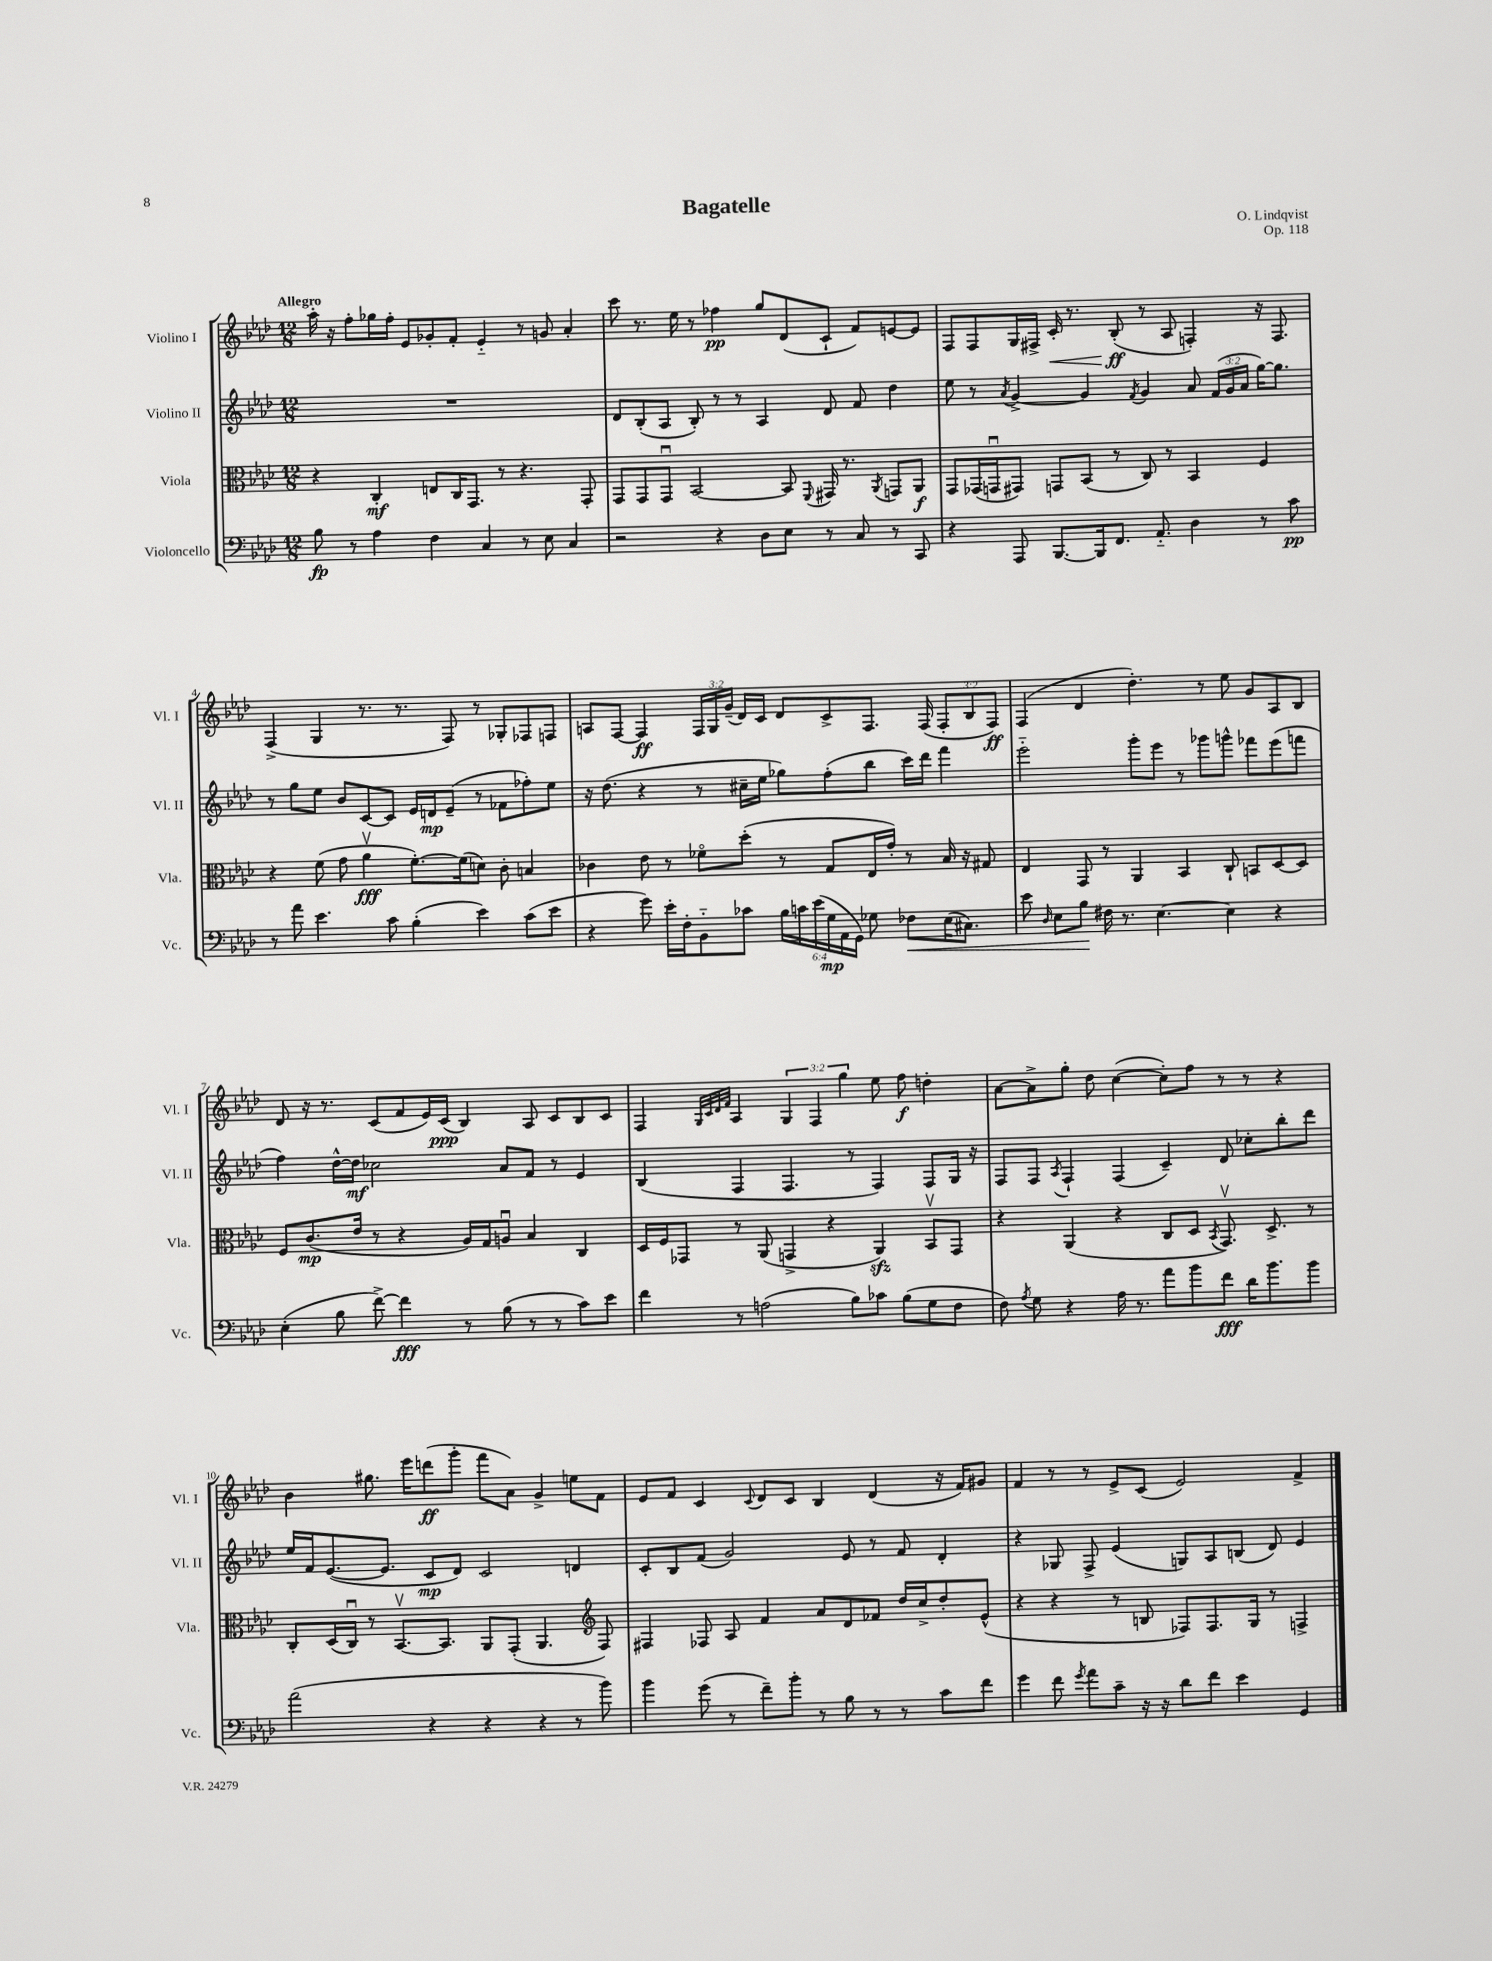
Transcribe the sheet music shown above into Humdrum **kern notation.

**kern	**kern	**kern	**kern
*staff4	*staff3	*staff2	*staff1
*clefF4	*clefC3	*clefG2	*clefG2
*k[b-e-a-d-]	*k[b-e-a-d-]	*k[b-e-a-d-]	*k[b-e-a-d-]
*M12/8	*M12/8	*M12/8	*M12/8
8B-	4r	1.r	16aa-'
.	.	.	16r
8r	.	.	8ff'
4A-	4C'	.	16gg-
.	.	.	16ff'
.	.	.	8e-
4F	8E	.	8g-'
.	16C	.	8f'
.	8.GG	.	.
4C	.	.	4e-'~
.	8r	.	.
8r	4.r	.	8r
8E-	.	.	8g
4C	.	.	4a-'
.	8GG'	.	.
=	=	=	=
2r	8GG	8d-	8ccc
.	8GG	(8B-'	8.r
.	8GGu	8A-	.
.	.	.	16ee-
.	[2BB-	8B-')	8r
4r	.	8r	4ff-
.	.	8r	.
8D-	.	4A-	8gg
8E-	8BB-]	.	(8d-
.	8qqFF	.	.
8r	16GG#	8d-	8c`
.	8.r	.	.
8C	.	8f	8f)
.	8qAA-	.	.
8r	8GG	4dd-	[8e
8CC	8AA-	.	8e]
=	=	=	=
4r	8GG	8ee-	8F
.	(16GG-	8r	8F
.	16GGu	.	.
.	.	8qa-	.
8AAA-	8GG#)	[4g^	16G
.	.	.	16F#^
[8.BBB-	8GG	.	16c'
.	.	.	8.r
.	(8BB-	4g]	.
16BBB-]	.	.	.
8.FF	8r	.	(8B-'
.	.	8qf	.
.	8C)	4g	8r
8.AA-'~	.	.	.
.	8r	.	8A-
4D-	4BB-	8a-	4F')
.	.	(24f	.
.	.	24g	.
.	.	24a-	.
8r	4F	[16gg)	16r
.	.	8.gg]	8.F
8c	.	.	.
=	=	=	=
8r	4r	8r	(4F^
8a-	.	8gg	.
4.e-	(8f	8ee-	4G
.	8g	8b-	.
.	4a-v	[8c	8.r
8c	.	8c]	.
.	.	.	8.r
(4B-'	[8.f')	16e-	.
.	.	16d	.
.	.	(8e-~	8F)
.	(16f]	.	.
4e-)	8d)	8r	8r
.	8c'	8f-	8G-'
(8c	4B	8ff-')	8F-
8e-	.	8ee-	8F
=	=	=	=
4r	4c-	16r	8A
.	.	(8.dd-	.
.	.	.	[8F
8g)	8e-	4r	4F]
16e-'	8r	.	.
16F'	.	.	.
8BB-'~	8f-o	8r	24F
.	.	.	24G
.	.	.	(24g~
8c-	(8dd-'	16cc#~	16d-)
.	.	16ee-	16c
24B-	8r	8gg-)	8d-
24c	.	.	.
(24e-	.	.	.
24G	8G	(8ff'	8c^
24AA-	.	.	.
24GG)	.	.	.
8G-	16E-	8bb-	8.F
.	16g')	.	.
8F-	8r	16ccc)	.
.	.	16ddd-	(16F
(16E-	16B-	4fff	12F'
8.C#)	16r	.	.
.	.	.	12B-
.	8G#	.	.
.	.	.	12F)
=	=	=	=
8e-	4E-	2eee-'~	(4F
16qqD-	.	.	.
8E-	.	.	.
8B-	8GG	.	4d-
16F#	8r	.	.
8.r	.	.	.
.	4AA-	8ggg'	4.dd-')
[4.E-	.	8eee-	.
.	4BB-	8r	.
.	.	8ggg-	8r
4E-]	8C`	8ggg^^	8ee-
.	8BB	8fff-	8g
4r	[8D-	(8eee-	8A-
.	8D-]	8fff	8B-
=	=	=	=
(4E-'	8F	4ff)	8d-
.	(8.c	.	16r
.	.	.	8.r
8B-	.	[16dd-^^	.
.	16e-	16dd-]	.
[8f^)	8r	2cc-	(8c
4f]	4r	.	8f
.	.	.	16e-)
.	.	.	(16c
8r	16A-)	.	4B-)
.	16G	.	.
(8B-	8Au	8a-	.
8r	4B-	8f	8A-
8r	.	8r	8c
8c)	4C	4e-	8B-
8e-	.	.	8c
=	=	=	=
4f	16D-	(4B-	4F
.	16F	.	.
.	8GG-	.	.
.	.	.	32qqG
.	.	.	32qqc
.	.	.	32qqd-
.	.	.	32qqf
8r	8r	4F	4A-
(2A	(8AA-	.	.
.	4GG^	4.F	6G
.	.	.	6F
.	4r	.	.
.	.	.	6gg
8B-)	.	8r	.
8c-	4AA-)	4F)	8ee-
(8B-	.	.	8ff
8G	8BB-v	8F	4dd'
8F	8GG	16G	.
.	.	16r	.
=	=	=	=
8F)	4r	8F	[8a-
8qA-	.	.	.
8G	.	8F	8a-^]
.	.	8qA-	.
4r	(4AA-	4F`	8gg'
.	.	.	8dd-
16A-	4r	(4F	([4cc
8.r	.	.	.
8a-	8C	4c~)	8cc'])
8b-	8D-	.	8ff
.	8qBB-	.	.
8f	8.GGv)	8d-	8r
16d-	.	8cc-'	8r
8.b-	8.D-^	.	.
.	.	8bb-'	4r
8b-	8r	8ddd-	.
=	=	=	=
(2a-	8C'	16ee-	4b-
.	.	16f	.
.	(16D-	([8.e-	.
.	16Cu)	.	.
.	8r	.	8.gg#
.	.	8.e-]	.
.	[8.BB-v	.	.
.	.	.	16eee-
4r	.	8c	(8ddd
.	8.BB-]	.	.
.	.	8d-)	8ggg'
4r	8AA-	2c	8fff
.	(8GG'	.	8a-)
4r	4.AA-	.	4g^
8r	.	4d	8ee
*	*clefG2	*	*
8b-)	8F)	.	8f
=	=	=	=
4b-	4F#	8c'	8e-
.	.	8B-	8f
(8g	8F-	(8f	4c
8r	8A-	2g)	.
.	.	.	8qqc
8f~)	4f	.	8d-
8b-'	.	.	8c
8r	8a-	.	4B-
8B-	8d-	8e-	.
8r	8f-	8r	(4d-
8r	16dd-	8f	.
.	16cc^	.	.
8c	8dd-'	4d-'	16r
.	.	.	16f)
8f	(8e-^^	.	8g#
=	=	=	=
4g	4r	4r	4f
8f	4r	8G-	8r
8qg	.	.	.
8a-	.	8F^	8r
8c~	8r	(4e-	8e-^
16r	8B	.	(8c
16r	.	.	.
8d-	8F-)	8G)	2e-)
8f	8.F-	8A-	.
4e-	.	(8B	.
.	16G	.	.
.	8r	8d-)	.
4GG	4F^	4e-	4f^
==	==	==	==
*-	*-	*-	*-
